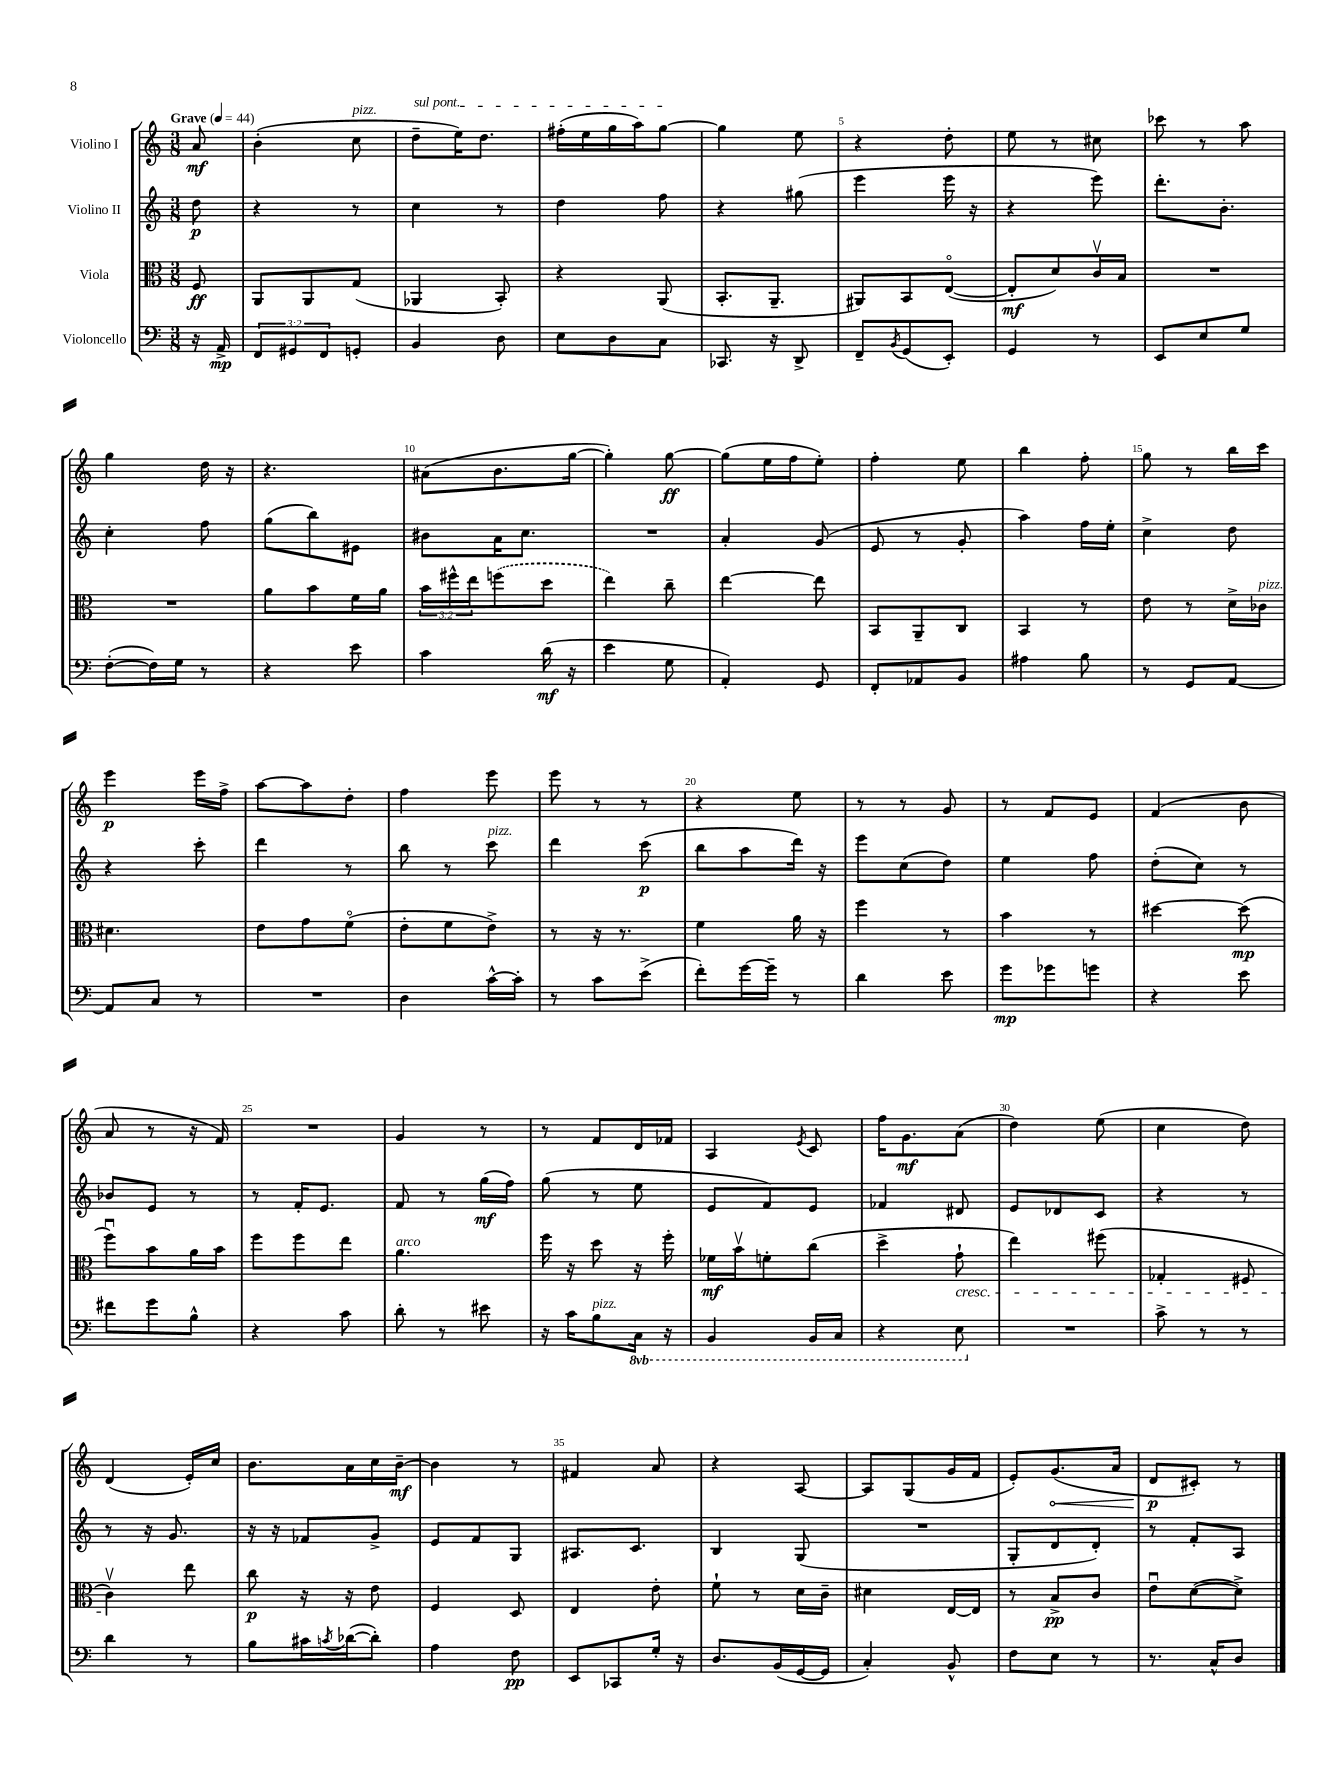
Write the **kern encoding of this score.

**kern	**kern	**kern	**kern
*staff4	*staff3	*staff2	*staff1
*clefF4	*clefC3	*clefG2	*clefG2
*k[]	*k[]	*k[]	*k[]
*M3/8	*M3/8	*M3/8	*M3/8
*MM44	*MM44	*MM44	*MM44
16r	8F	8dd	8a
16AA^	.	.	.
=	=	=	=
12FF	8AA	4r	(4b'
12GG#	.	.	.
.	8AA	.	.
12FF	.	.	.
8GG'	(8G	8r	8cc
=	=	=	=
4BB	4AA-	4cc	8dd~
.	.	.	16ee)
.	.	.	8.dd
8D	8BB')	8r	.
=	=	=	=
8E	4r	4dd	(16ff#'
.	.	.	16ee
8D	.	.	16gg
.	.	.	16aa)
8C	(8AA	8ff	[8gg
=	=	=	=
8.CC-	8.BB'	4r	4gg]
16r	8.AA~	.	.
8DD^	.	(8gg#	8ee
=	=	=	=
8FF~	8AA#)	4eee	4r
8qBB	.	.	.
(8GG	8BB	.	.
8EE')	([8Eo	16eee	8dd'
.	.	16r	.
=	=	=	=
4GG	8E']	4r	8ee
.	8d)	.	8r
8r	16cv	8eee)	8cc#
.	16B	.	.
=	=	=	=
8EE	4.r	8.ddd'	8ccc-
8E	.	.	8r
.	.	8.b'	.
8G	.	.	8aa
=	=	=	=
([8F'	4.r	4cc'	4gg
16F])	.	.	.
16G	.	.	.
8r	.	8ff	16dd
.	.	.	16r
=	=	=	=
4r	8a	(8gg	4.r
.	8b	8bb)	.
8e	16f	8e#	.
.	16a	.	.
=	=	=	=
4c	24b	8b#	(8a#
.	24ff#^^	.	.
.	24ee	.	.
.	(8ff	16a	8.b
.	.	8.cc	.
(16d	8dd	.	.
16r	.	.	[16gg
=	=	=	=
4e	4ee)	4.r	4gg'])
8G	8cc~	.	[8gg
=	=	=	=
4AA')	[4ee	4a'	(8gg]
.	.	.	16ee
.	.	.	16ff
8GG	8ee]	(8g	8ee')
=	=	=	=
8FF'	8BB	8e	4ff'
8AA-	8AA~	8r	.
8BB	8C	8g'	8ee
=	=	=	=
4A#	4BB	4aa)	4bb
8B	8r	16ff	8ff'
.	.	16ee'	.
=	=	=	=
8r	8e	4cc^	8gg
8GG	8r	.	8r
[8AA	16d^	8dd	16bb
.	16c-	.	16ccc
=	=	=	=
8AA]	4.d#	4r	4eee
8C	.	.	.
8r	.	8ccc'	16eee
.	.	.	16ff^
=	=	=	=
4.r	8e	4ddd	[8aa
.	8g	.	8aa]
.	(8fo	8r	8dd'
=	=	=	=
4D	8e'	8bb	4ff
.	8f	8r	.
[16c^^	8e^)	8ccc	8eee
16c']	.	.	.
=	=	=	=
8r	8r	4ddd	8eee
8c	16r	.	8r
.	8.r	.	.
(8e^	.	(8ccc	8r
=	=	=	=
8f')	4f	8bb	4r
[16g	.	8aa	.
16g~]	.	.	.
8r	16a	16ddd)	8ee
.	16r	16r	.
=	=	=	=
4d	4ff	8eee	8r
.	.	(8cc	8r
8e	8r	8dd)	8g
=	=	=	=
8g	4b	4ee	8r
8g-	.	.	8f
8g	8r	8ff	8e
=	=	=	=
4r	[4dd#	(8dd'	(4f
.	.	8cc)	.
8e	(8dd#]	8r	8b
=	=	=	=
8f#	8ffu)	8b-	8a
8g	8b	8e	8r
8B^^	16a	8r	16r
.	16b	.	16f)
=	=	=	=
4r	8ff	8r	4.r
.	8ff	16f'	.
.	.	8.e	.
8c	8ee	.	.
=	=	=	=
8d'	4.a	8f	4g
8r	.	8r	.
8e#	.	(16gg	8r
.	.	16ff)	.
=	=	=	=
16r	16ff	(8gg	8r
16c	16r	.	.
8B	8dd	8r	8f
16CC	16r	8ee	16d
16r	16ff'	.	16f-
=	=	=	=
4BBB	16f-	8e	4A
.	16bv	.	.
.	8f'	8f)	.
.	.	.	8qe
16BBB	(8cc	8e	8c
16CC	.	.	.
=	=	=	=
4r	4dd^	4f-	16ff
.	.	.	8.g
8EE	8g`	8d#	(8a
=	=	=	=
4.r	4ee)	8e	4dd)
.	.	8d-	.
.	(8ff#	8c	(8ee
=	=	=	=
8c^	4G-'	4r	4cc
8r	.	.	.
8r	8F#	8r	8dd)
=	=	=	=
4d	4cv)	8r	(4d
.	.	16r	.
.	.	8.g	.
8r	8ee	.	16e')
.	.	.	16cc
=	=	=	=
8B	8cc	16r	8.b
.	.	16r	.
16c#	16r	8f-	.
8qc	.	.	.
([16d-	16r	.	16a
8d-'])	8e	8g^	16cc
.	.	.	[16b~
=	=	=	=
4A	4F	8e	4b]
.	.	8f	.
8F	8D	8G	8r
=	=	=	=
8EE	4E	8.A#	4f#
8CC-	.	.	.
.	.	8.c	.
16G'	8e'	.	8a
16r	.	.	.
=	=	=	=
8.D	8f`	4B	4r
.	8r	.	.
(16BB	.	.	.
[16GG	16d	(8G	[8A
16GG]	16c~	.	.
=	=	=	=
4C')	4d#	4.r	8A]
.	.	.	(8G
8BB^^	[16E	.	16g
.	16E]	.	16f
=	=	=	=
8F	8r	8G'	8e')
8E	8B^	8d	(8.g
8r	8c	8d')	.
.	.	.	16a
=	=	=	=
8.r	8eu	8r	8d
.	([8d	8f'	8c#')
16C^^	.	.	.
8D	8d^])	8A	8r
==	==	==	==
*-	*-	*-	*-
